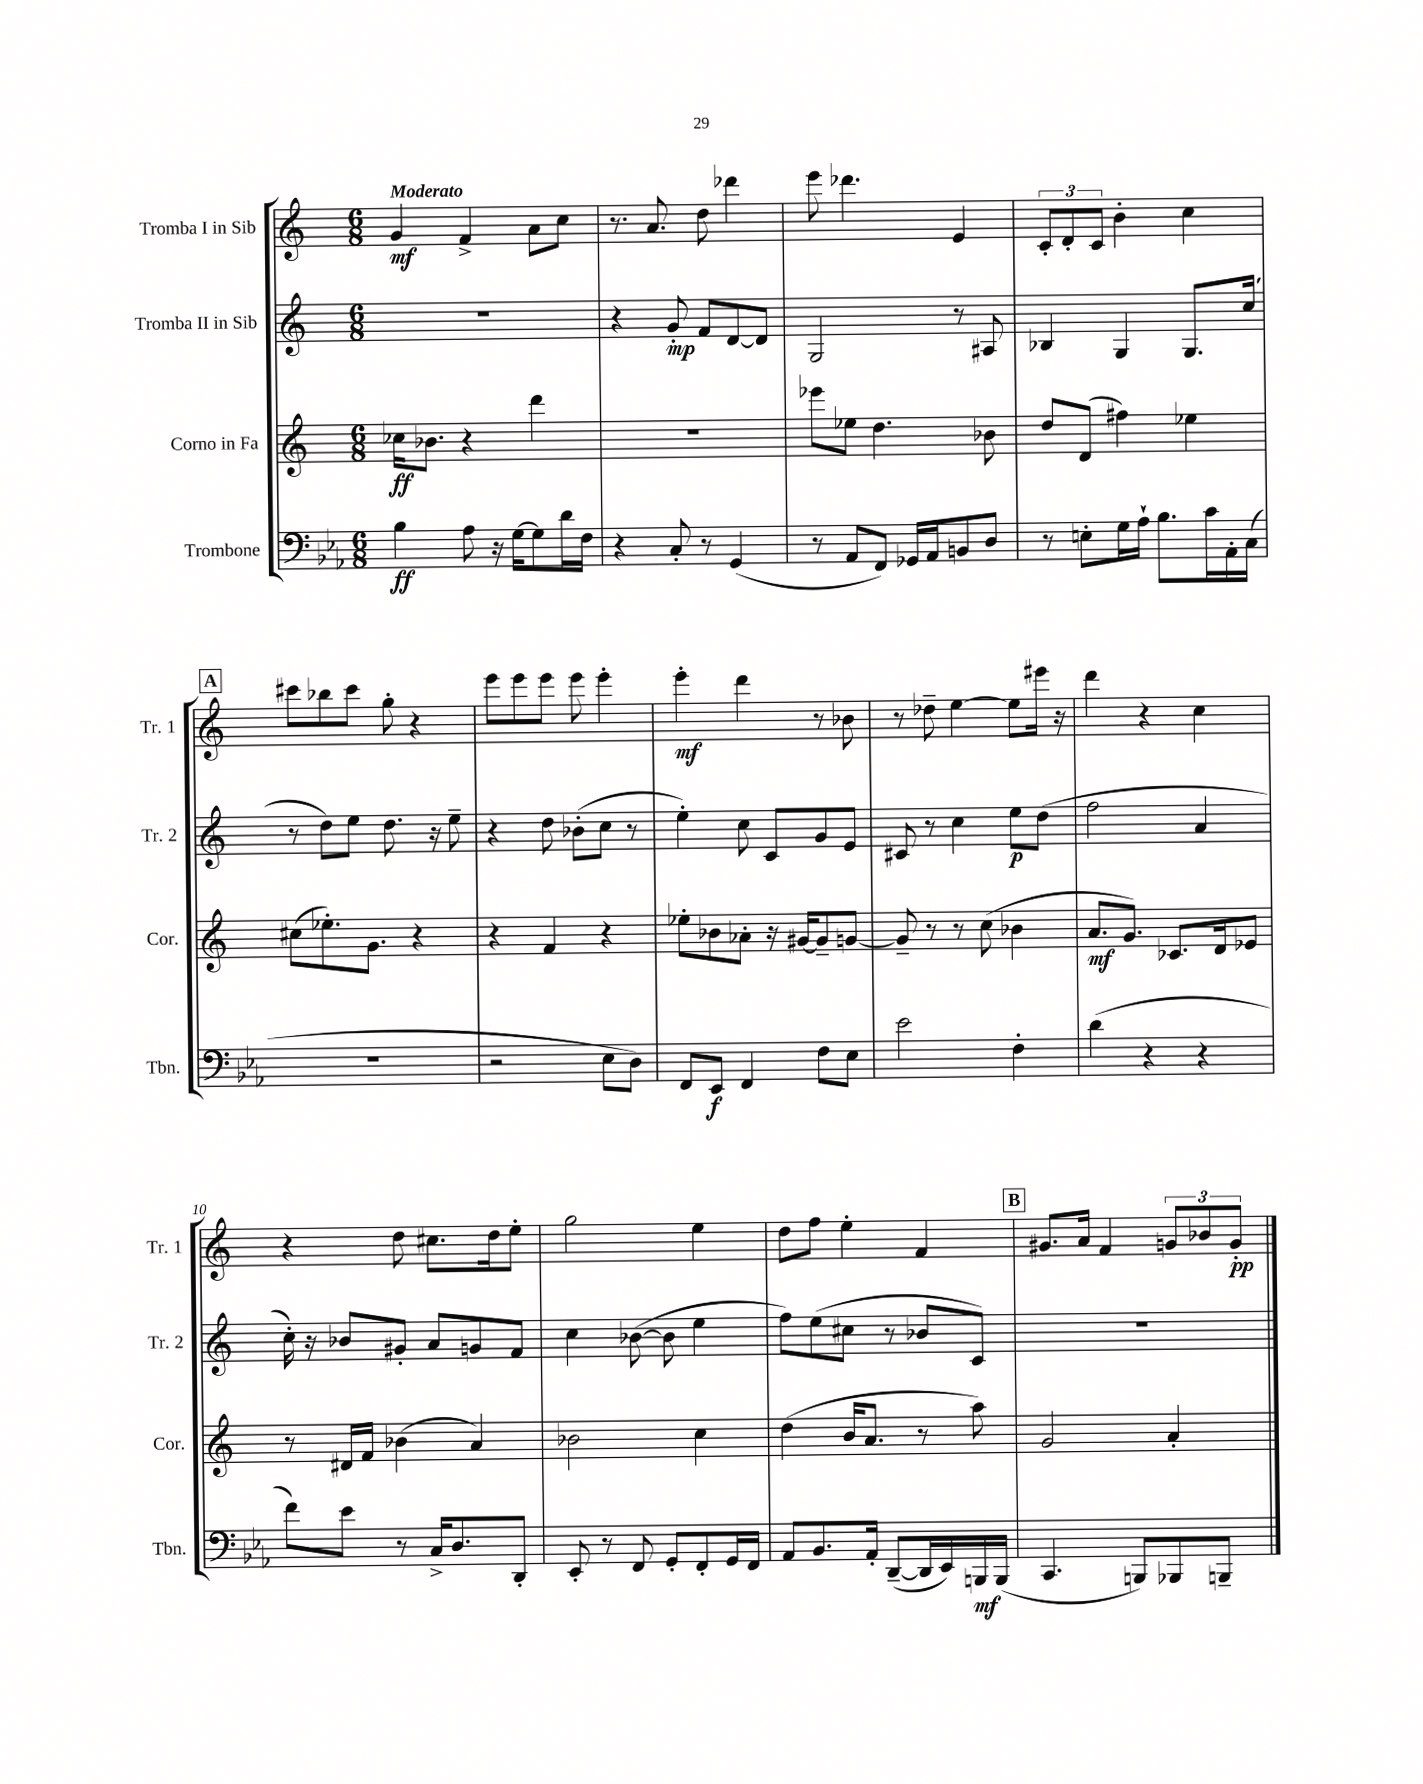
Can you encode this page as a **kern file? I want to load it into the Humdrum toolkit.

**kern	**kern	**kern	**kern
*staff4	*staff3	*staff2	*staff1
*clefF4	*clefG2	*clefG2	*clefG2
*k[b-e-a-]	*k[]	*k[]	*k[]
*M6/8	*M6/8	*M6/8	*M6/8
4B-	16cc-	2.r	4g
.	8.b-	.	.
8A-	4r	.	4f^
16r	.	.	.
[16G	.	.	.
8G]	4ddd	.	8a
16d	.	.	8cc
16F	.	.	.
=	=	=	=
4r	2.r	4r	8.r
.	.	.	8.a
8C'	.	8g'	.
8r	.	8f	8dd
(4GG	.	[8d	4ddd-
.	.	8d]	.
=	=	=	=
8r	8eee-	2G	8eee
8AA-	8ee-	.	4.ddd-
8FF)	4.dd	.	.
16GG-	.	.	.
16AA-	.	.	.
8BB	.	8r	4e
8D	8b-	8A#	.
=	=	=	=
8r	8dd	4B-	12c'
.	.	.	12d'
8E'	(8d	.	.
.	.	.	12c
16G	4ff#)	4G	4b'
16A-`	.	.	.
8.B-	.	.	.
.	4ee-	8.G	4cc
16c	.	.	.
16AA-'	.	.	.
(16C	.	(16cc	.
=	=	=	=
2.r	(8cc#	8r	8ccc#
.	8.ee-')	8dd)	8bb-
.	.	8ee	8ccc#
.	8.g	.	.
.	.	8.dd	8gg'
.	4r	.	4r
.	.	16r	.
.	.	8ee~	.
=	=	=	=
2r	4r	4r	8eee
.	.	.	8eee
.	4f	8dd	8eee
.	.	(8b-'	8eee
8E-	4r	8cc	4eee'
8D)	.	8r	.
=	=	=	=
8FF	8ee-'	4ee')	4eee'
8EE-	8b-	.	.
4FF	8a-'	8cc	4ddd
.	16r	8c	.
.	[16g#	.	.
8F	8g#~]	8g	8r
8E-	[8g	8e	8b-
=	=	=	=
2e-	8g~]	8c#	8r
.	8r	8r	8dd-~
.	8r	4cc	[4ee
.	(8cc	.	.
4F'	4b-	8ee	8ee]
.	.	(8dd	16eee#
.	.	.	16r
=	=	=	=
(4d	8.a	2ff	4ddd
.	8.g)	.	.
4r	.	.	4r
.	8.c-	.	.
4r	.	4a	4cc
.	16d	.	.
.	8e-	.	.
=	=	=	=
8f)	8r	16cc')	4r
.	.	16r	.
8e-	16d#	8b-	.
.	16f	.	.
8r	(4b-	8g#'	8dd
16C^	.	8a	8.cc#
8.D	.	.	.
.	4a)	8g	.
.	.	.	16dd
8DD'	.	8f	8ee'
=	=	=	=
8EE-'	2b-	4cc	2gg
8r	.	.	.
8FF	.	([8b-	.
8GG'	.	8b-]	.
8FF'	4cc	4ee	4ee
16GG	.	.	.
16FF	.	.	.
=	=	=	=
8AA-	(4dd	8ff)	8dd
8.BB-	.	(8ee	8ff
.	16b	8cc#	4ee'
16AA-'	8.a	.	.
([8DD~	.	8r	.
16DD]	8r	8b-	4f
16EE-)	.	.	.
16BBB	8aa)	8c)	.
(16BBB	.	.	.
=	=	=	=
4.CC	2g	2.r	8.g#
.	.	.	16a
.	.	.	4f
8BBB)	.	.	.
8BBB-	4a'	.	12g
.	.	.	12b-
8BBB~	.	.	.
.	.	.	12g'
==	==	==	==
*-	*-	*-	*-
